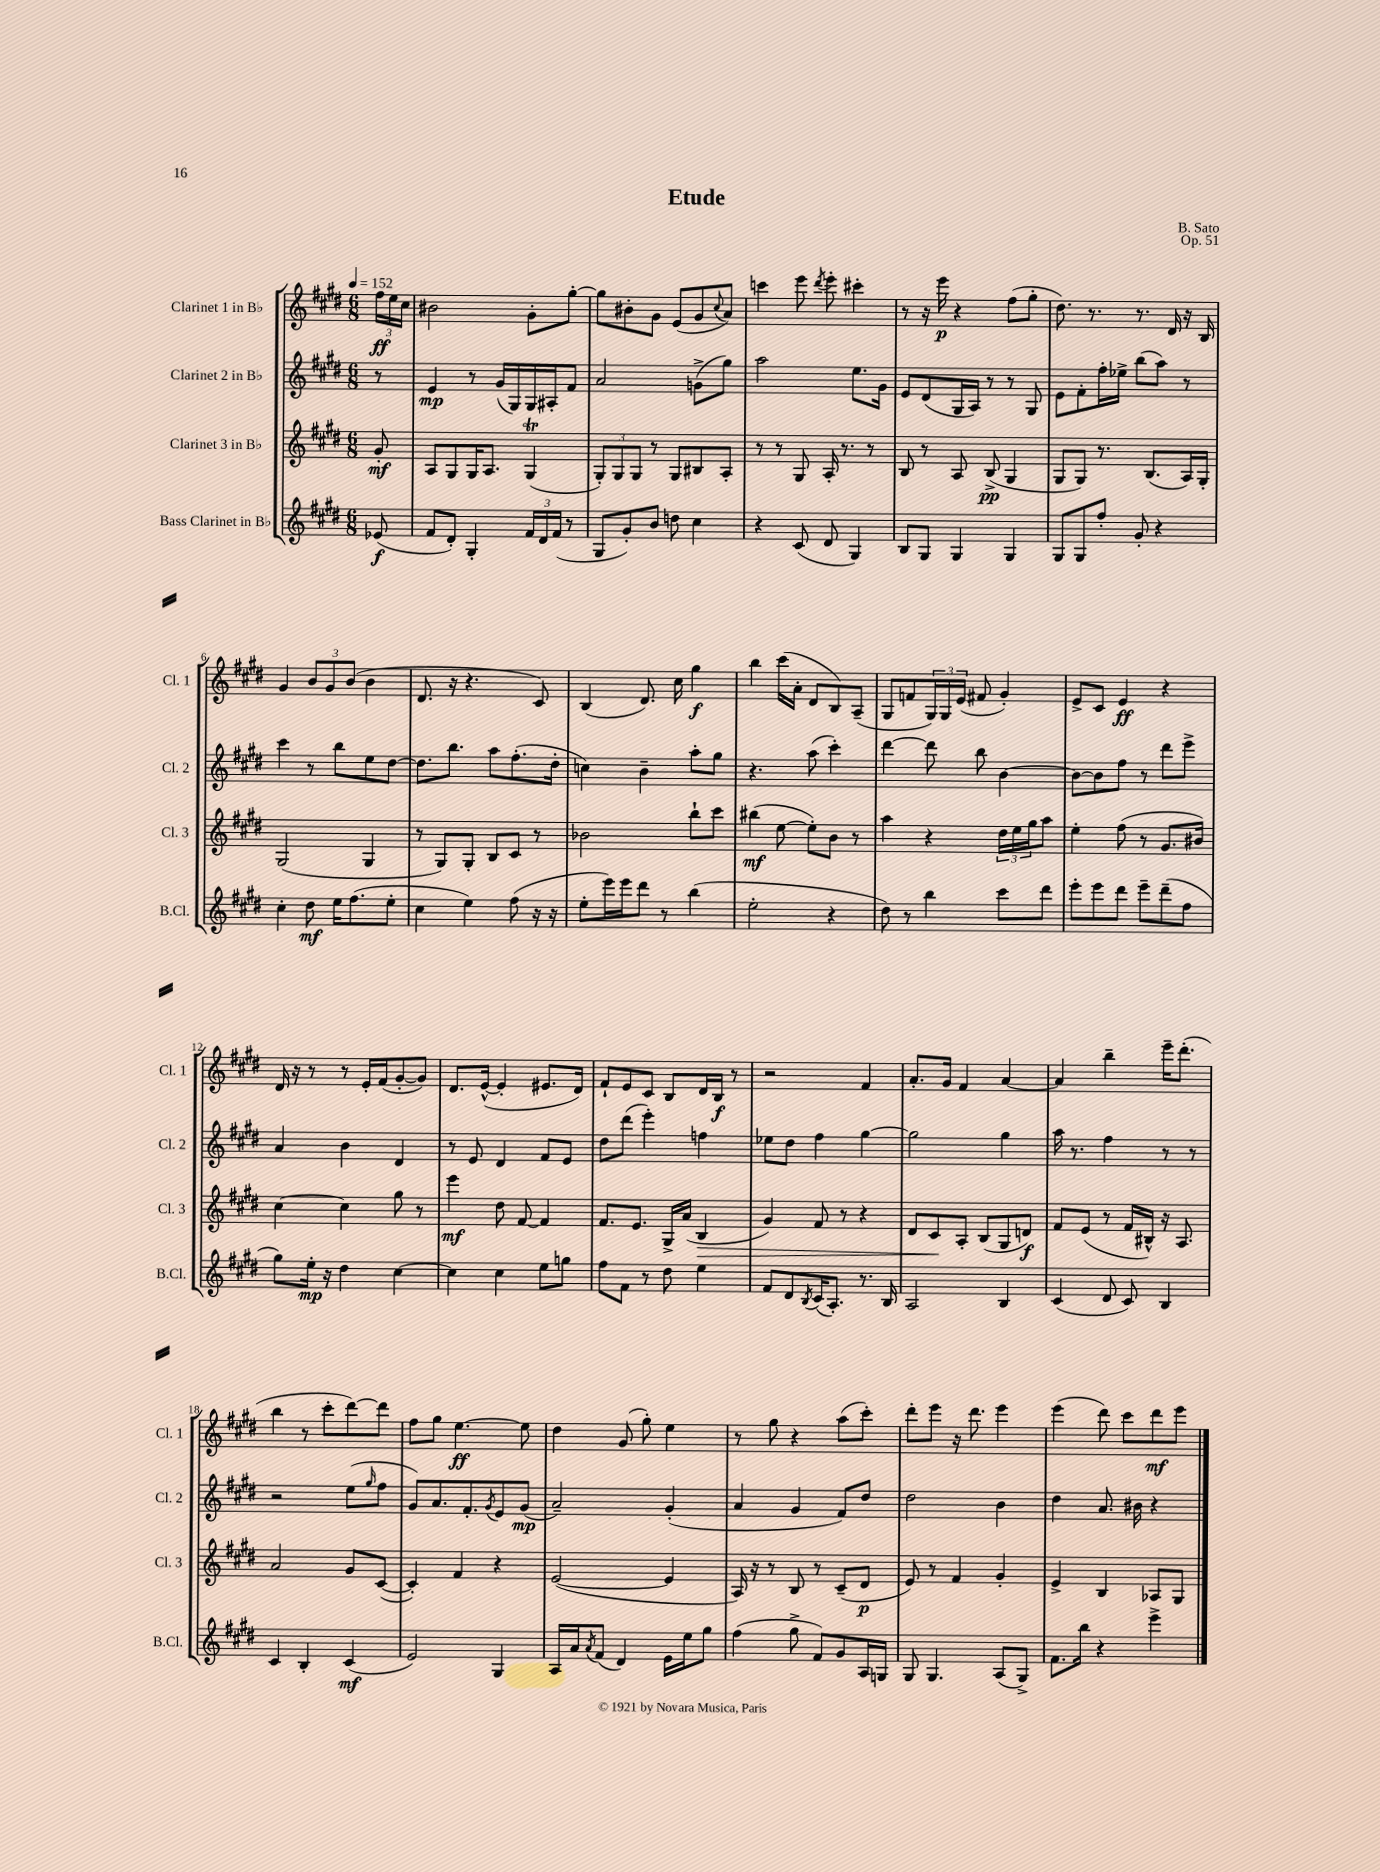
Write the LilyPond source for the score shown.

\header { title = "Etude" composer = "B. Sato" opus = "Op. 51" }
<<
\new StaffGroup <<
\new Staff = "s0" \with { instrumentName = "Clarinet 1 in Bb" shortInstrumentName = "Cl. 1" } {
    \clef treble \key e \major \numericTimeSignature \time 6/8 \partial 8 \tempo 4 = 152
    \tuplet 3/2 { fis''16\ff e''16 cis''16 } |
    bis'2 gis'8-. gis''8~-. |
    gis''8 bis'8-. gis'8 e'8( gis'8 \appoggiatura { cis''8 } a'8) |
    c'''4 e'''8 \acciaccatura { dis'''8 } e'''8-. cis'''4-. |
    r8 r16 e'''16\p r4 fis''8( gis''8-. |
    dis''8.) r8. r8. dis'16 r16 b16 |
    gis'4 \tuplet 3/2 { b'8 gis'8 b'8( } b'4 |
    dis'8. r16 r4. cis'8) |
    b4( dis'8.) cis''16 gis''4\f |
    b''4 cis'''16( a'16-. dis'8 b8) a8--( |
    gis8 f'8 \tuplet 3/2 { gis16) gis16 e'16( } fis'8 gis'4-.) |
    e'8-> cis'8 e'4\ff r4 |
    dis'16 r16 r8 r8 e'16-. fis'16( gis'8~-. gis'8) |
    dis'8. e'16~-^( e'4-. eis'8. dis'16) |
    fis'8-! e'8 cis'8 b8 dis'16 b16\f r8 |
    r2 fis'4 |
    a'8.-. gis'16 fis'4 a'4~ |
    a'4 b''4-- e'''16-- dis'''8.-.( |
    b''4 r8 cis'''8-. dis'''8~) dis'''8 |
    fis''8 gis''8 e''4.~\ff e''8 |
    dis''4 gis'8( gis''8-.) e''4 |
    r8 gis''8 r4 a''8( cis'''8-.) |
    dis'''8-. e'''8 r16 dis'''8. e'''4 |
    e'''4( dis'''8) cis'''8 dis'''8\mf e'''8 \bar "|." |
}
\new Staff = "s1" \with { instrumentName = "Clarinet 2 in Bb" shortInstrumentName = "Cl. 2" } {
    \clef treble \key e \major \numericTimeSignature \time 6/8 \partial 8
    r8 |
    e'4\mp r8 gis'16( gis16) gis16 ais16-. fis'8 |
    a'2 g'8->( gis''8) |
    a''2 e''8. gis'16 |
    e'8 dis'8( gis16 a16) r8 r8 gis8 |
    e'8 fis'8-. fis''16-. ees''16-> b''8( a''8) r8 |
    cis'''4 r8 b''8 e''8 dis''8~ |
    dis''8. b''8. a''8 fis''8.-.( dis''16-. |
    c''4) b'4-- a''8-. gis''8 |
    r4. a''8( cis'''4-.) |
    dis'''4~ dis'''8 b''8 b'4~ |
    b'8~ b'8 fis''8 r8 dis'''8 e'''8-> |
    a'4 b'4 dis'4 |
    r8 e'8 dis'4 fis'8 e'8 |
    dis''8 dis'''8( e'''4-.) f''4 |
    ees''8 dis''8 fis''4 gis''4~ |
    gis''2 gis''4 |
    a''16 r8. fis''4 r8 r8 |
    r2 e''8( \grace { gis''16 } fis''8 |
    gis'8) a'8. fis'8.-. \acciaccatura { gis'8 } e'8 gis'8\mp( |
    a'2--) gis'4-.( |
    a'4 gis'4 fis'8) dis''8 |
    dis''2 b'4 |
    dis''4 a'8. bis'16 r4 \bar "|." |
}
\new Staff = "s2" \with { instrumentName = "Clarinet 3 in Bb" shortInstrumentName = "Cl. 3" } {
    \clef treble \key e \major \numericTimeSignature \time 6/8 \partial 8
    gis'8-.\mf |
    a8 gis8 gis16 a8. gis4\trill( |
    \tuplet 3/2 { gis8-.) gis8 gis8 } r8 gis8 bis8 a8-. |
    r8 r8 gis8 a16-. r8. r8 |
    b8 r8 a8 b8->\pp( gis4 |
    gis8 gis8) r8. b8.( a16) gis16-. |
    gis2( gis4 |
    r8 gis8) gis8-. b8 cis'8 r8 |
    bes'2 b''8-! cis'''8 |
    bis''4\mf( e''8~ e''8-.) b'8 r8 |
    a''4 r4 \tuplet 3/2 { dis''16 e''16 gis''16 } a''8 |
    e''4-. fis''8( r8 gis'8. bis'16) |
    cis''4~ cis''4 gis''8 r8 |
    e'''4\mf dis''8 fis'8~ fis'4 |
    fis'8. e'8. gis16-> a'16( b4\> |
    gis'4) fis'8 r8 r4 |
    dis'8 cis'8\! a8-. b8( gis8 d'8\f) |
    fis'8 e'8( r8 fis'16 bis16-^) r16 a8. |
    a'2 gis'8 cis'8~( |
    cis'4-.) fis'4 r4 |
    e'2~( e'4 |
    a16) r16 r8 b8 r8 cis'8--( dis'8\p |
    e'8) r8 fis'4 gis'4-. |
    e'4-> b4 aes8 gis8 \bar "|." |
}
\new Staff = "s3" \with { instrumentName = "Bass Clarinet in Bb" shortInstrumentName = "B.Cl." } {
    \clef treble \key e \major \numericTimeSignature \time 6/8 \partial 8
    ees'8\f( |
    fis'8 dis'8-.) gis4-. \tuplet 3/2 { fis'16 dis'16 fis'16( } r8 |
    gis8 gis'8-.) b'8 d''8 cis''4 |
    r4 cis'8( dis'8 gis4) |
    b8 gis8 gis4 gis4 |
    gis8 gis8 fis''8-. gis'8-. r4 |
    cis''4-. dis''8\mf e''16 fis''8.( e''8-. |
    cis''4 e''4) fis''8( r16 r16 |
    e''8-. e'''16) e'''16 dis'''8 r8 b''4( |
    e''2-. r4 |
    dis''8) r8 b''4 cis'''8 dis'''8 |
    e'''8-. e'''8 dis'''8 e'''8-- dis'''8--( fis''8 |
    gis''8) e''16-.\mp r16 dis''4 cis''4~ |
    cis''4 cis''4 e''8 g''8 |
    fis''8 fis'8 r8 dis''8 e''4 |
    fis'8 dis'8 \acciaccatura { b8 } cis'16( a8.-.) r8. b16 |
    a2 b4 |
    cis'4( dis'8 cis'8) b4 |
    cis'4 b4-. cis'4\mf( |
    e'2) gis4 |
    a16 a'16 \acciaccatura { a'8 } fis'8( dis'4) e'16 e''16 gis''8 |
    fis''4( gis''8-> fis'8) gis'8 a16 g16 |
    gis8 gis4. a8( gis8->) |
    fis'8. b''16 r4 e'''4-> \bar "|." |
}
>>
>>
